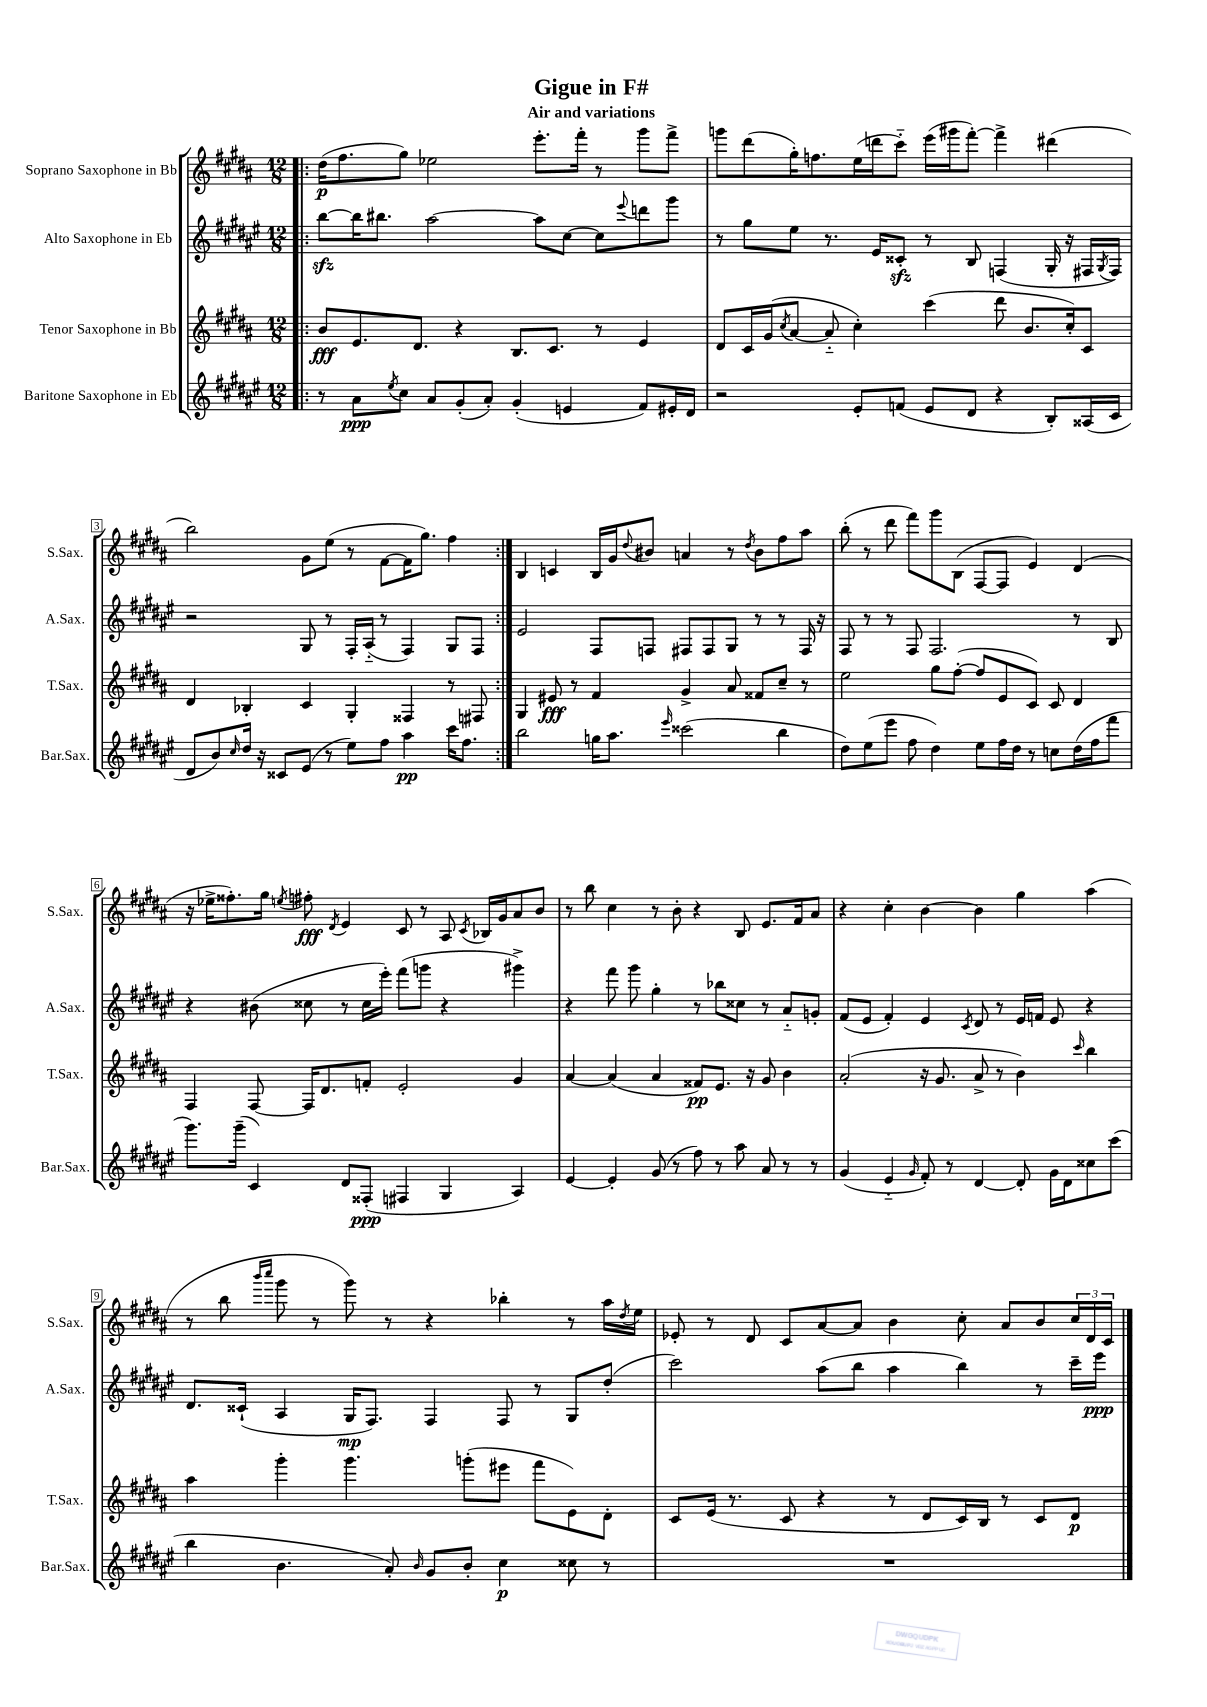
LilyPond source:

\header { title = "Gigue in F#" subtitle = "Air and variations" }
<<
\new StaffGroup <<
\new Staff = "s0" \with { instrumentName = "Soprano Saxophone in Bb" shortInstrumentName = "S.Sax." } {
    \clef treble \key b \major \numericTimeSignature \time 12/8
    \repeat volta 2 { \bar ".|:" dis''16\p( fis''8. gis''8) ees''2 e'''8.-. fis'''16-. r8 gis'''8 fis'''8-> |
    g'''8 dis'''8( gis''16-.) f''8. e''16( d'''16 cis'''8-_) e'''16( gis'''16 fis'''8~-.) fis'''4-> dis'''4( |
    b''2) gis'8 e''8( r8 fis'8~ fis'16 gis''8.) fis''4 | }
    b4 c'4 b16 gis'16 \appoggiatura { dis''8 } bis'8 a'4 r8 \acciaccatura { dis''8 } bis'8 fis''8 ais''8 |
    b''8-.( r8 dis'''8 fis'''8) gis'''8 b8( fis8~ fis8 e'4) dis'4( |
    r16 ees''16-> fisis''8.-.) gis''16 \acciaccatura { e''8 } fis''8-.\fff \acciaccatura { dis'8 } e'4 cis'8 r8 ais8 \acciaccatura { cis'8 } bes16 gis'16 ais'8 b'8 |
    r8 b''8 cis''4 r8 b'8-. r4 b8 e'8. fis'16 ais'8 |
    r4 cis''4-. b'4~ b'4 gis''4 ais''4( |
    r8 b''8 \grace { b'''16 cis''''16 } gis'''8 r8 gis'''8) r8 r4 bes''4-. r8 ais''16 \acciaccatura { dis''8 } e''16 |
    ees'8-. r8 dis'8 cis'8 ais'8~ ais'8 b'4 cis''8-. ais'8 b'8 \tuplet 3/2 { cis''16 dis'16 cis'16 } \bar "|." |
}
\new Staff = "s1" \with { instrumentName = "Alto Saxophone in Eb" shortInstrumentName = "A.Sax." } {
    \clef treble \key fis \major \numericTimeSignature \time 12/8
    \repeat volta 2 { \bar ".|:" b''8~\sfz b''16 bis''8. ais''2~ ais''8 cis''8~ cis''8 \appoggiatura { eis'''8 } d'''8 gis'''8 |
    r8 gis''8 eis''8 r8. eis'16 cisis'8-.\sfz r8 b8 f4( gis16-. r16 fis16 \acciaccatura { gis8 } fis16) |
    r2 gis8 r8 fis16-. ais16-_( r8 fis4) gis8 fis8 | }
    eis'2 fis8 f8 fis8 fis8 gis8 r8 r8 fis16 r16 |
    fis8 r8 r8 fis8 fis2. r8 b8 |
    r4 bis'8( cisis''8 r8 cisis''16 eis'''16-.) fis'''8( g'''8 r4 gis'''4->) |
    r4 fis'''8 gis'''8 gis''4-. r8 bes''8 cisis''8 r8 ais'8-_ g'8-. |
    fis'8( eis'8 fis'4-.) eis'4 \acciaccatura { cis'8 } dis'8 r8 eis'16 f'16 eis'8 r4 |
    dis'8. cisis'16-!( ais4 gis16\mp fis8.) fis4 fis8 r8 gis8 dis''8-.( |
    cis'''2) ais''8( b''8 ais''4 b''4) r8 cis'''16-- eis'''16\ppp \bar "|." |
}
\new Staff = "s2" \with { instrumentName = "Tenor Saxophone in Bb" shortInstrumentName = "T.Sax." } {
    \clef treble \key b \major \numericTimeSignature \time 12/8
    \repeat volta 2 { \bar ".|:" b'8\fff e'8. dis'8. r4 b8. cis'8. r8 e'4 |
    dis'8 cis'16 gis'16( \acciaccatura { cis''8 } ais'8~ ais'8-_ cis''4-.) cis'''4( dis'''8 b'8. cis''16-.) cis'8 |
    dis'4 bes4-. cis'4 gis4-. fisis4 r8 fis8 | }
    gis4 eis'8\fff r8 fis'4 gis'4-> ais'8 fisis'8 cis''8-- r8 |
    e''2 gis''8 fis''8~-.( fis''8 e'8 cis'8) cis'8 dis'4 |
    fis4 fis8~ fis16 dis'8. f'8-. e'2-. gis'4 |
    ais'4~ ais'4( ais'4 fisis'8\pp) e'8. r16 gis'8 b'4 |
    ais'2-.( r16 gis'8. ais'8-> r8 b'4) \grace { cis'''16 } b''4 |
    ais''4 gis'''4-. gis'''4. g'''8-.( eis'''8 fis'''8 e'8) dis'8-. |
    cis'8 e'16( r8. cis'8 r4 r8 dis'8 cis'16) b16 r8 cis'8 dis'8\p \bar "|." |
}
\new Staff = "s3" \with { instrumentName = "Baritone Saxophone in Eb" shortInstrumentName = "Bar.Sax." } {
    \clef treble \key fis \major \numericTimeSignature \time 12/8
    \repeat volta 2 { \bar ".|:" r8 ais'8\ppp \acciaccatura { eis''8 } cis''8 ais'8 gis'8-.( ais'8-.) gis'4-.( e'4 fis'8) eis'16-. dis'16 |
    r2 eis'8-. f'8( eis'8 dis'8 r4 b8-.) aisis16( cis'16 |
    dis'8 b'8) \grace { cis''16 } dis''16 r16 cisis'8 eis'8( r8 eis''8) fis''8 ais''4\pp cis'''16 fis''8. | }
    b''2 g''16 ais''8. \grace { eis'''16 } cisis'''2( b''4 |
    dis''8) eis''8( eis'''8 fis''8 dis''4) eis''8 fis''16 dis''16 r8 c''8 dis''16( fis''16 fis'''8 |
    gis'''8.) gis'''16--( cis'4) dis'8 fisis8-.\ppp( fis4 gis4 ais4) |
    eis'4~ eis'4-. gis'8( r8 fis''8) r8 ais''8 ais'8 r8 r8 |
    gis'4( eis'4-_ \grace { gis'16 } fis'8-.) r8 dis'4~ dis'8-. gis'16 dis'16 cisis''8 cis'''8( |
    b''4 b'4. ais'8-.) \grace { b'16 } gis'8 b'8-. cis''4\p cisis''8 r8 |
    R1. \bar "|." |
}
>>
>>
\layout { \context { \Score \override BarNumber.stencil = #(make-stencil-boxer 0.1 0.3 ly:text-interface::print) } }
